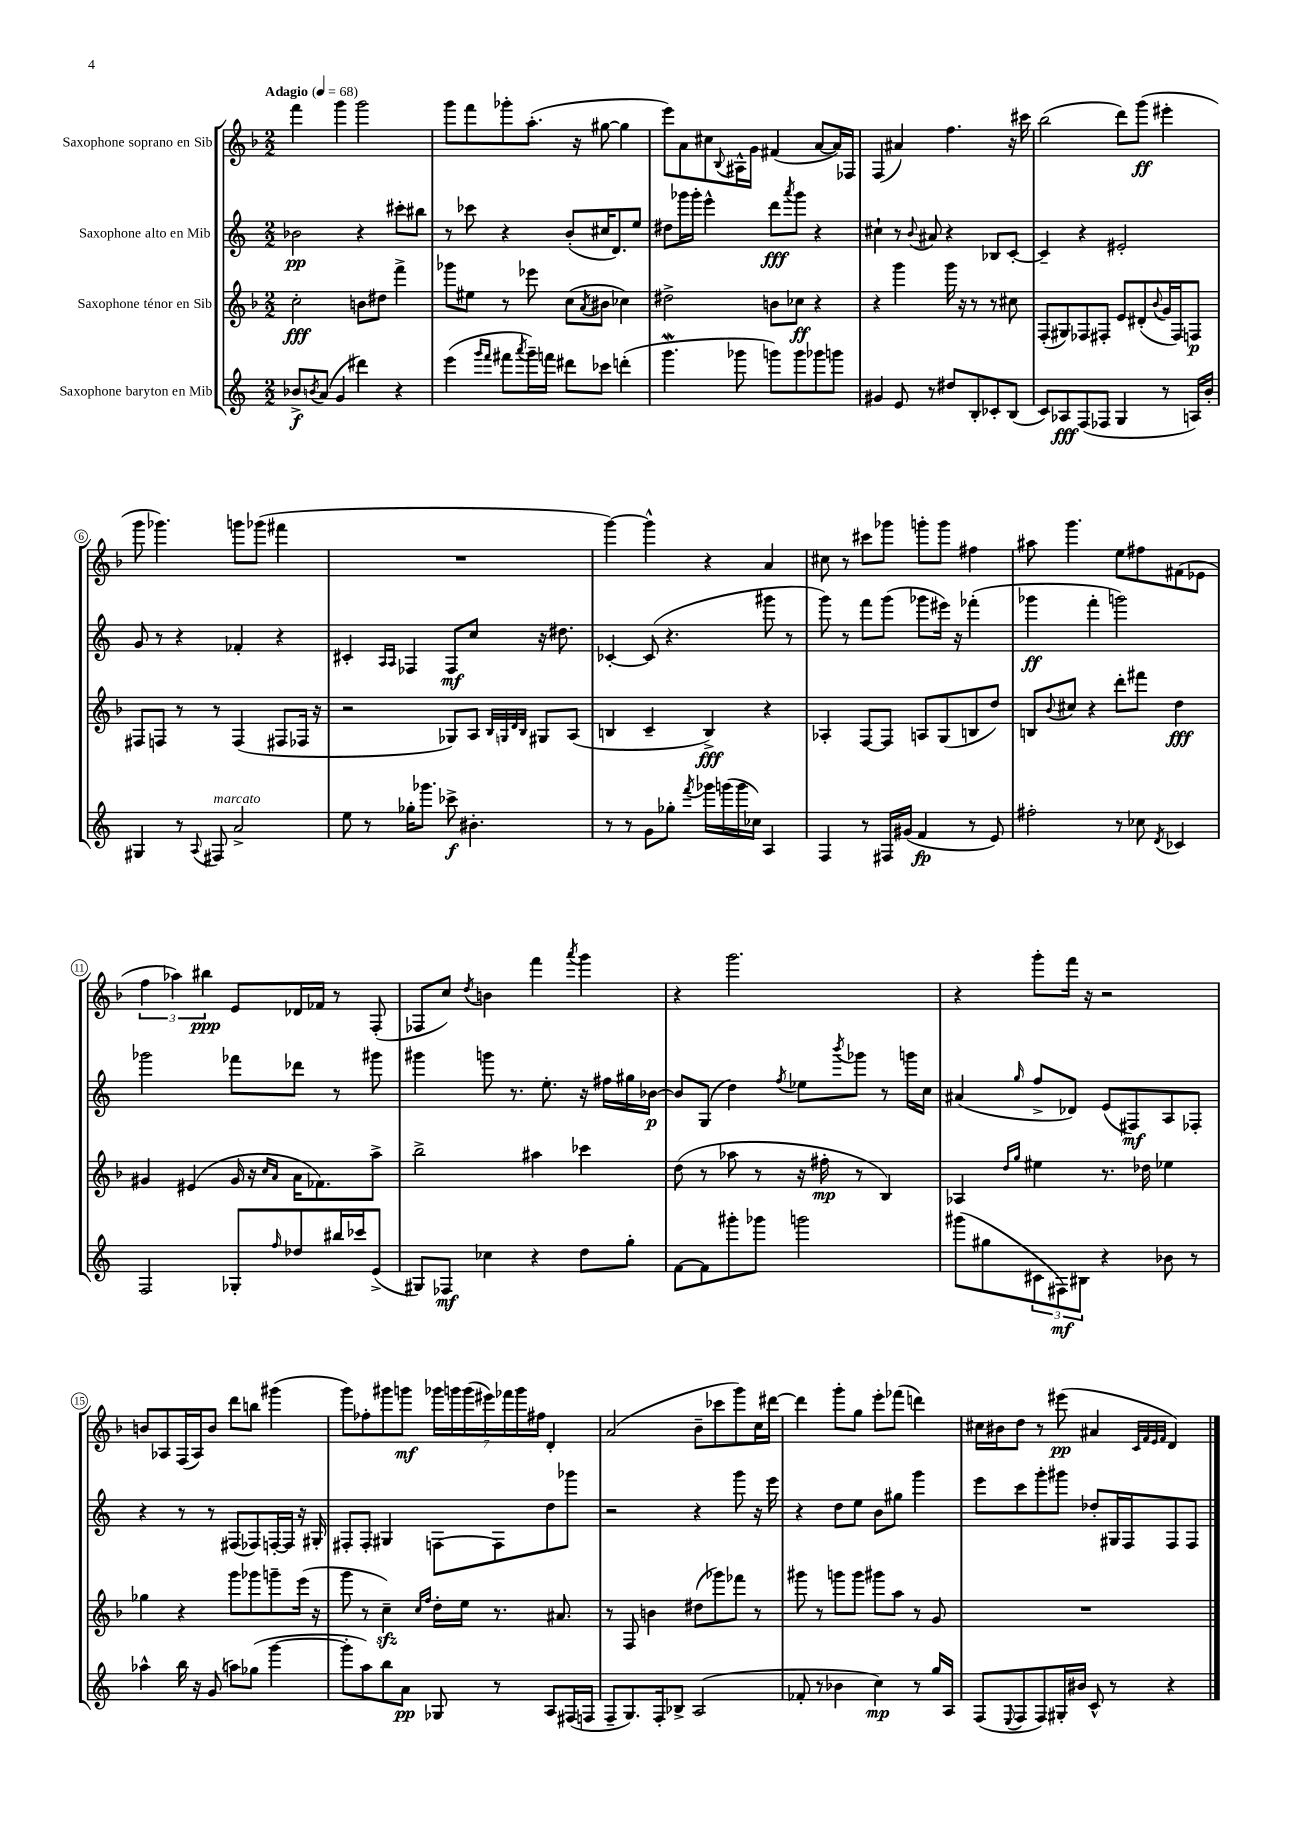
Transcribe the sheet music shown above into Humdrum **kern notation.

**kern	**dynam	**kern	**dynam	**kern	**dynam	**kern	**dynam
*part4	*part4	*part3	*part3	*part2	*part2	*part1	*part1
*staff4	*staff4	*staff3	*staff3	*staff2	*staff2	*staff1	*staff1
*I"Saxophone baryton en Mib	*	*I"Saxophone ténor en Sib	*	*I"Saxophone alto en Mib	*	*I"Saxophone soprano en Sib	*
*clefG2	*	*clefG2	*	*clefG2	*	*clefG2	*
*k[]	*	*k[b-]	*	*k[]	*	*k[b-]	*
*M2/2	*	*M2/2	*	*M2/2	*	*M2/2	*
*MM68	*	*MM68	*	*MM68	*	*MM68	*
=1	=1	=1	=1	=1	=1	=1	=1
!	!	!	!	!	!	!LO:TX:a:B:t=Adagio	!
8b-X^/L	f	2cc'\	fff	2b-X\	pp	4fff\	.
8qbn/	.	.	.	.	.	.	.
(8a/J	.	.	.	.	.	.	.
4g/	.	.	.	.	.	4ggg\	.
4ddd#X\)	.	8bn\L	.	4r	.	2ggg\	.
.	.	8dd#X\J	.	.	.	.	.
4r	.	4fff^\	.	8ccc#X'\L	.	.	.
.	.	.	.	8bb#X\J	.	.	.
=2	=2	=2	=2	=2	=2	=2	=2
(4eee\	.	8ggg-X\L	.	8r	.	8ggg\L	.
.	.	8ee#X\J	.	8ccc-X\	.	8fff\	.
16qqggg/LL	.	.	.	.	.	.	.
16qqfff/JJ	.	.	.	.	.	.	.
8fff#X\L	.	8r	.	4r	.	8ggg-X'\	.
8qaaa/	.	.	.	.	.	.	.
16ggg~\L)	.	8eee-X\	.	.	.	(8.aa'\J	.
16fffn\JJ	.	.	.	.	.	.	.
8ddd#X\L	.	(8cc\L	.	(8b'/L	.	.	.
.	.	.	.	.	.	16r	.
.	.	8qa/	.	.	.	.	.
8ccc-X\J	.	8b#X\J	.	16cc#X/K	.	[8gg#X\	.
.	.	.	.	8.d/)	.	.	.
(4dddn'\	.	4cc-X\)	.	.	.	4gg#\]	.
.	.	.	.	8ee/J	.	.	.
=3	=3	=3	=3	=3	=3	=3	=3
4.gggW\	.	2dd#X^\	.	8dd#X\L	.	8eee\L)	.
.	.	.	.	16ggg-X\L	.	8a\	.
.	.	.	.	16ggg-'\JJ	.	.	.
.	.	.	.	4eee^^\	.	8cc#X\	.
.	.	.	.	.	.	8qqB-/	.
8ggg-X\	.	.	.	.	.	16A#X^^\L	.
.	.	.	.	.	.	16g\JJ	.
8gggn\L)	.	8bn\L	.	8ddd\L	fff	(4f#X/	.
.	.	.	.	8qaaa/	.	.	.
8ggg\	.	8cc-X\J	ff	8ggg-\J	.	.	.
8ggg-X\	.	4r	.	4r	.	[8a/L	.
8gggn\J	.	.	.	.	.	16a/L])	.
.	.	.	.	.	.	16F-X/JJ	.
=4	=4	=4	=4	=4	=4	=4	=4
4g#X/	.	4r	.	4cc#X`\	.	(4F/	.
8e/	.	4ggg\	.	8r	.	4a#X/)	.
.	.	.	.	8qqb/	.	.	.
8r	.	.	.	8a#X/	.	.	.
8dd#X/L	.	16ggg\	.	4r	.	4.ff\	.
.	.	16r	.	.	.	.	.
8B'/	.	8r	.	.	.	.	.
8c-X'/	.	8r	.	8B-X/L	.	.	.
(8B/J	.	8cc#X\	.	[8c'/J	.	16r	.
.	.	.	.	.	.	16ccc#X\	.
=5	=5	=5	=5	=5	=5	=5	=5
8c/L)	.	(8F'/L	.	4c~/]	.	(2bb-\	.
8A-X/	fff	8G#X/)	.	.	.	.	.
(8F/	.	8F-X/	.	4r	.	.	.
8F-X/J	.	8F#X'/J	.	.	.	.	.
4G/	.	8e/L	.	2e#X'/	.	8ddd\L)	.
.	.	(8d#X'/	.	.	.	(8ggg\J	ff
.	.	8qqb-/	.	.	.	.	.
8r	.	16g/L	.	.	.	4eee#X'\	.
.	.	16F#/J)	.	.	.	.	.
16An/LL)	.	8Fn/J	p	.	.	.	.
16b'/JJ	.	.	.	.	.	.	.
!!LO:LB:g=z
=6	=6	=6	=6	=6	=6	=6	=6
4G#X/	.	8F#X/L	.	8g/	.	8ggg\	.
.	.	8Fn/J	.	8r	.	4.ggg-X\)	.
8r	.	8r	.	4r	.	.	.
8qqA/	.	.	.	.	.	.	.
!LO:TX:a:i:t=marcato	!	!	!	!	!	!	!
8F#X/	.	8r	.	.	.	.	.
2a^/	.	(4F/	.	4f-X'/	.	8gggn\L	.
.	.	.	.	.	.	(8ggg-X\J	.
.	.	8F#X/L	.	4r	.	4fff#X\	.
.	.	16F-X/Jk	.	.	.	.	.
.	.	16r	.	.	.	.	.
=7	=7	=7	=7	=7	=7	=7	=7
8ee\	.	2r	.	4c#X'/	.	1r	.
8r	.	.	.	.	.	.	.
.	.	.	.	16qqA/LL	.	.	.
.	.	.	.	16qqA/JJ	.	.	.
16gg-X'\KL	.	.	.	4F-X/	.	.	.
8.ggg-X\J	.	.	.	.	.	.	.
8ccc-X^\	f	8G-X/L)	.	8F-/L	mf	.	.
4.b#X'\	.	8A/J	.	8cc/J	.	.	.
.	.	32qqB-/LLL	.	.	.	.	.
.	.	32qqGn/	.	.	.	.	.
.	.	32qqd/	.	.	.	.	.
.	.	32qqB-/JJJ	.	.	.	.	.
.	.	8G#X/L	.	16r	.	.	.
.	.	.	.	8.dd#X\	.	.	.
.	.	(8A/J	.	.	.	.	.
=8	=8	=8	=8	=8	=8	=8	=8
8r	.	4Bn/	.	[4c-X'/	.	[4ggg\)	.
8r	.	.	.	.	.	.	.
8g\L	.	4c~/	.	(8c-/]	.	4ggg^^\]	.
8gg-X'\J	.	.	.	4.r	.	.	.
8qfff/	.	.	.	.	.	.	.
16ggg-X\LL	.	4B^/)	fff	.	.	4r	.
(16gggn\	.	.	.	.	.	.	.
16ggg\	.	.	.	.	.	.	.
16cc-X\JJ)	.	.	.	.	.	.	.
4A/	.	4r	.	8ggg#X\	.	4a/	.
.	.	.	.	8r	.	.	.
=9	=9	=9	=9	=9	=9	=9	=9
4F/	.	4A-X'/	.	8ggg\)	.	8cc#X\	.
.	.	.	.	8r	.	8r	.
8r	.	[8F/L	.	8fff\L	.	8ccc#X\L	.
16F#X/LL	.	8F/J]	.	(8ggg\J	.	8ggg-X\J	.
(16g#X/JJ	.	.	.	.	.	.	.
4f/	fp	8An/L	.	8ggg-X\L	.	8gggn'\L	.
.	.	(8G/	.	16eee#X\Jk)	.	8ggg\J	.
.	.	.	.	16r	.	.	.
8r	.	8Bn/	.	(4fff-X'\	.	4ff#X\	.
8e/)	.	8dd/J)	.	.	.	.	.
=10	=10	=10	=10	=10	=10	=10	=10
2ff#X'\	.	8Bn/L	.	4ggg-X\	ff	8aa#X\	.
.	.	8qqb-/	.	.	.	.	.
.	.	8cc#X/J	.	.	.	4.ggg\	.
.	.	4r	.	4fff'\	.	.	.
8r	.	8ddd'\L	.	2gggn\)	.	8ee\L	.
8cc-X\	.	8fff#X\J	.	.	.	8ff#X\	.
8qd/	.	.	.	.	.	.	.
4c-X/	.	4dd\	fff	.	.	(8f#X\	.
.	.	.	.	.	.	8e-X\J	.
!!LO:LB:g=z
=11	=11	=11	=11	=11	=11	=11	=11
2F/	.	4g#X/	.	2ggg-X\	.	6ff\	.
.	.	.	.	.	.	6aa-X\)	.
.	.	(4e#X/	.	.	.	.	.
.	.	.	.	.	.	6bb#X\	ppp
8G-X'/L	.	16g#/	.	8fff-X\L	.	8e/L	.
.	.	16r	.	.	.	.	.
.	.	16qqcc/LL	.	.	.	.	.
16qqff/	.	16qqa/JJ	.	.	.	.	.
8dd-X/	.	16a\KL	.	8ddd-X\J	.	16d-X/L	.
.	.	8.f-X\)	.	.	.	16f-X/JJ	.
16bb#X/L	.	.	.	8r	.	8r	.
16ccc-X/J	.	.	.	.	.	.	.
(8e^/J	.	8aa^\J	.	8ggg#X\	.	(8F'/	.
=12	=12	=12	=12	=12	=12	=12	=12
8G#X/L)	.	2bb-^\	.	4ggg#X\	.	8F-X/L	.
8F-X/J	mf	.	.	.	.	8cc/J)	.
.	.	.	.	.	.	8qdd/	.
4cc-X\	.	.	.	8gggn\	.	4bn\	.
.	.	.	.	8.r	.	.	.
4r	.	4aa#X\	.	.	.	4fff\	.
.	.	.	.	8.ee'\	.	.	.
.	.	.	.	.	.	8qaaa/	.
8dd\L	.	4ccc-X\	.	16r	.	4ggg\	.
.	.	.	.	16ff#X\LL	.	.	.
8gg'\J	.	.	.	16gg#X\	.	.	.
.	.	.	.	[16b-X\JJ	p	.	.
=13	=13	=13	=13	=13	=13	=13	=13
[8f\L	.	(8dd\	.	8b-/L]	.	4r	.
8f\]	.	8r	.	(8G/J	.	.	.
8ggg#X'\	.	8aa-X\	.	4dd\)	.	2.ggg\	.
8ggg-X\J	.	8r	.	.	.	.	.
.	.	.	.	8qff/	.	.	.
2gggn\	.	16r	.	8ee-X\L	.	.	.
.	.	16ff#X'\	mp	.	.	.	.
.	.	.	.	8qbbb/	.	.	.
.	.	8r	.	8ggg-X\J	.	.	.
.	.	4B-/)	.	8r	.	.	.
.	.	.	.	16gggn\LL	.	.	.
.	.	.	.	16cc\JJ	.	.	.
=14	=14	=14	=14	=14	=14	=14	=14
(8ggg#X\L	.	4A-X/	.	(4a#X/	.	4r	.
8gg#X\	.	.	.	.	.	.	.
.	.	16qqdd/LL	.	.	.	.	.
.	.	16qqgg/JJ	.	16qqgg/	.	.	.
12c#X\	.	4ee#X\	.	8ff^/L	.	8ggg'\L	.
12F#X\)	mf	.	.	.	.	.	.
.	.	.	.	8d-X/J)	.	16fff\Jk	.
12B#X\J	.	.	.	.	.	.	.
.	.	.	.	.	.	16r	.
4r	.	8.r	.	(8e/L	.	2r	.
.	.	.	.	8F#X/)	mf	.	.
.	.	16dd-X\	.	.	.	.	.
8b-X\	.	4ee-X\	.	8A/	.	.	.
8r	.	.	.	8F-X'/J	.	.	.
!!LO:LB:g=z
=15	=15	=15	=15	=15	=15	=15	=15
4aa-X^^\	.	4gg-X\	.	4r	.	8bn/L	.
.	.	.	.	.	.	8A-X/	.
16bb\	.	4r	.	8r	.	(16F/L	.
16r	.	.	.	.	.	16A-/J)	.
(8g/	.	.	.	8r	.	8b/J	.
8aan\L)	.	8ggg\L	.	(8F#X/L	.	8ddd\L	.
(8gg-X\J	.	8ggg-X\	.	8F-X/)	.	8bbn\J	.
[4ggg\	.	8gggn~\	.	[16Fn'/L	.	(4ggg#X\	.
.	.	.	.	16F/JJ]	.	.	.
.	.	(16eee\Jk	.	16r	.	.	.
.	.	16r	.	16G#X'/	.	.	.
=16	=16	=16	=16	=16	=16	=16	=16
8ggg'\L]	.	8ggg\	.	8F#X'/L	.	8ggg\L)	.
8aa\)	.	8r	.	8F#'/J	.	8ff-X'\	.
8bb\	.	4cczz~\)	.	4G#X/	.	8ggg#X\	.
8a\J	pp	.	.	.	.	8gggn\J	mf
.	.	16qqcc/LL	.	.	.	.	.
.	.	16qqff/JJ	.	.	.	.	.
8G-X/	.	16dd'\LL	.	[8Fn\L	.	28ggg-X\LL	.
.	.	.	.	.	.	28gggn\	.
.	.	16ee\JJ	.	.	.	.	.
.	.	.	.	.	.	(28ggg\	.
.	.	.	.	.	.	28eee#X\)	.
8r	.	8.r	.	8F\]	.	.	.
.	.	.	.	.	.	28fff-X\	.
.	.	.	.	.	.	28ggg\	.
.	.	.	.	.	.	28ff#X\JJ	.
8A/L	.	.	.	8dd\	.	4d'/	.
.	.	8.a#X/	.	.	.	.	.
(16F#X/L	.	.	.	8ggg-X\J	.	.	.
16Fn/JJ	.	.	.	.	.	.	.
=17	=17	=17	=17	=17	=17	=17	=17
8F~/L	.	8r	.	2r	.	(2a/	.
8.G/)	.	8F/	.	.	.	.	.
.	.	4bn\	.	.	.	.	.
16F'/k	.	.	.	.	.	.	.
8B-X^/J	.	.	.	.	.	.	.
(2A/	.	(8dd#X\L	.	4r	.	8b-~\L	.
.	.	8ggg-X\)	.	.	.	8ccc-X\	.
.	.	8fff-X\J	.	8ggg\	.	8ggg\)	.
.	.	8r	.	16r	.	16cc\L	.
.	.	.	.	16eee\	.	[16ddd#X\JJ	.
=18	=18	=18	=18	=18	=18	=18	=18
8f-X'/	.	8ggg#X\	.	4r	.	4ddd#\]	.
8r	.	8r	.	.	.	.	.
4b-X\	.	8gggn\L	.	8dd\L	.	8ggg'\L	.
.	.	8ggg\J	.	8ee\J	.	8gg\J	.
4cc\)	mp	8ggg#X\L	.	8b\L	.	8eee'\L	.
.	.	8aa\J	.	8gg#X\J	.	(8fff-X\J	.
8r	.	8r	.	4ggg\	.	4dddn\)	.
16gg/LL	.	8g/	.	.	.	.	.
16A/JJ	.	.	.	.	.	.	.
=19	=19	=19	=19	=19	=19	=19	=19
(8F/L	.	1r	.	8eee\L	.	16cc#X\LL	.
.	.	.	.	.	.	16b#X\J	.
8qqE/	.	.	.	.	.	.	.
8F/	.	.	.	8ccc\	.	8dd\J	.
8F/)	.	.	.	8ggg'\	.	8r	.
16G#X'/L	.	.	.	8ggg#X\J	.	(8eee#X\	pp
16b#X/JJ	.	.	.	.	.	.	.
8c^^/	.	.	.	8dd-X'/L	.	4a#X/	.
8r	.	.	.	16G#X/L	.	.	.
.	.	.	.	16F/J	.	.	.
.	.	.	.	.	.	32qqc/LLL	.
.	.	.	.	.	.	32qqf/	.
.	.	.	.	.	.	32qqe/	.
.	.	.	.	.	.	32qqf/JJJ	.
4r	.	.	.	8F/	.	4d/)	.
.	.	.	.	8F/J	.	.	.
==	==	==	==	==	==	==	==
*-	*-	*-	*-	*-	*-	*-	*-
